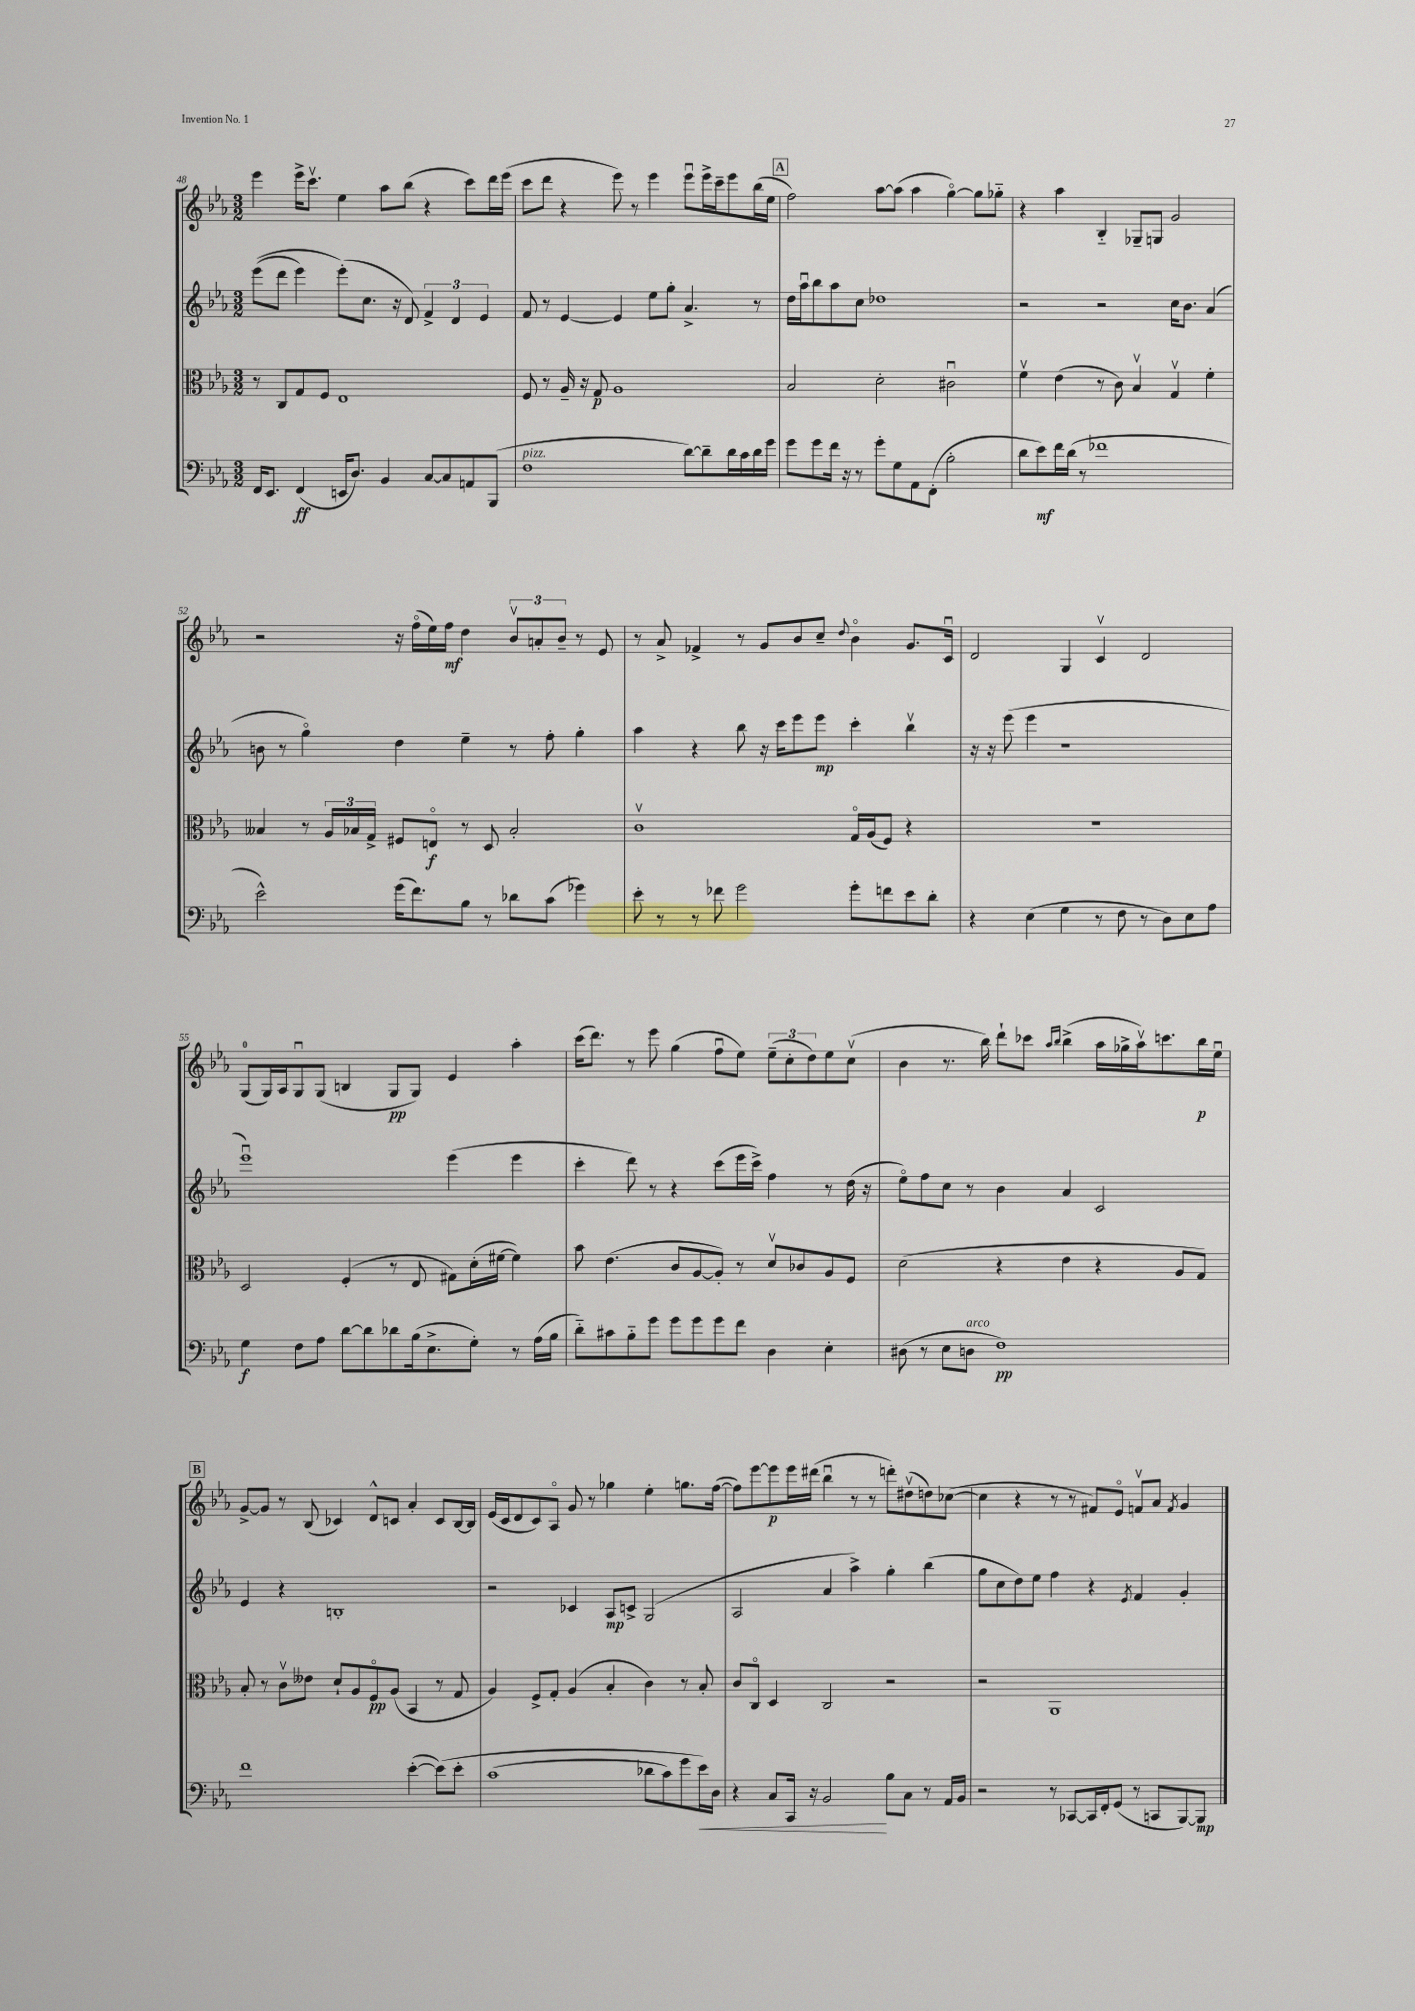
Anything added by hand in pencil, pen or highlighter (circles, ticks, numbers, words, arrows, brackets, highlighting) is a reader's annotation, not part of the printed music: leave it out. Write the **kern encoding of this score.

**kern	**dynam	**kern	**dynam	**kern	**dynam	**kern	**dynam
*part4	*part4	*part3	*part3	*part2	*part2	*part1	*part1
*staff4	*staff4	*staff3	*staff3	*staff2	*staff2	*staff1	*staff1
*clefF4	*	*clefC3	*	*clefG2	*	*clefG2	*
*k[b-e-a-]	*	*k[b-e-a-]	*	*k[b-e-a-]	*	*k[b-e-a-]	*
*M3/2	*	*M3/2	*	*M3/2	*	*M3/2	*
=48	=48	=48	=48	=48	=48	=48	=48
16FF/KL	.	8r	.	((8eee-\L	.	4eee-\	.
8.EE-/J	.	.	.	.	.	.	.
.	.	8C/L	.	8ddd\J	.	.	.
(4FF/	ff	8G/	.	4eee-\)	.	16eee-^\KL	.
.	.	.	.	.	.	8.cccv\J	.
.	.	8F/J	.	.	.	.	.
16EEn/KL	.	1E-	.	(8eee-'\L)	.	4ee-\	.
8.D/J)	.	.	.	.	.	.	.
.	.	.	.	8.cc\J	.	.	.
4BB-/	.	.	.	.	.	8aa-\L	.
.	.	.	.	16r	.	.	.
.	.	.	.	8d/)	.	(8bb-\J	.
[8C/L	.	.	.	6f^/	.	4r	.
8C/]	.	.	.	.	.	.	.
.	.	.	.	6d/	.	.	.
8AAn/	.	.	.	.	.	8ccc\L)	.
.	.	.	.	6e-/	.	.	.
(8BBB-/J	.	.	.	.	.	16ddd\L	.
.	.	.	.	.	.	(16eee-\JJ	.
=49	=49	=49	=49	=49	=49	=49	=49
!LO:TX:a:i:t=pizz.	!	!	!	!	!	!	!
1F	.	8F/	.	8f/	.	8ccc\L	.
.	.	8r	.	8r	.	8ddd\J	.
.	.	16A-~/	.	[4e-/	.	4r	.
.	.	16r	.	.	.	.	.
.	.	8G/	p	.	.	.	.
.	.	1A-	.	4e-/]	.	8eee-\)	.
.	.	.	.	.	.	8r	.
.	.	.	.	8ee-\L	.	4eee-\	.
.	.	.	.	8gg'\J	.	.	.
[8d\L)	.	.	.	4.a-^/	.	8eee-u\L	.
8d~\]	.	.	.	.	.	16eee-^\L	.
.	.	.	.	.	.	16ccc~\J	.
16d\L	.	.	.	.	.	8eee-\	.
16c\	.	.	.	.	.	.	.
16d\	.	.	.	8r	.	(16bb-\L	.
16g\JJ	.	.	.	.	.	16ee-\JJ	.
!!LO:REH:place=s1:t=A
=50	=50	=50	=50	=50	=50	=50	=50
8g\L	.	2B-/	.	16dd\LL	.	2ff\)	.
.	.	.	.	16aa-u\J	.	.	.
8g\	.	.	.	8bb-\	.	.	.
16f\Jk	.	.	.	8aa-\	.	.	.
16r	.	.	.	.	.	.	.
8r	.	.	.	8cc\J	.	.	.
8g'\L	.	2d'\	.	1dd-X	.	[8aa-\L	.
8G\	.	.	.	.	.	(8aa-\J]	.
8AA-\	.	.	.	.	.	4aa-\	.
(8FF'\J	.	.	.	.	.	.	.
2B-'\	.	2c#Xu\	.	.	.	[4gg\)	.
.	.	.	.	.	.	8gg\L]	.
.	.	.	.	.	.	8gg-X\J	.
=51	=51	=51	=51	=51	=51	=51	=51
8d\L	.	4fv\	.	2r	.	4r	.
8e-\)	mf	.	.	.	.	.	.
16f\L	.	(4e-\	.	.	.	4aa-\	.
(16d\JJ	.	.	.	.	.	.	.
8r	.	.	.	.	.	.	.
1f-X	.	8r	.	2r	.	4B-/	.
.	.	8c\)	.	.	.	.	.
.	.	4B-v/	.	.	.	8G-X~/L	.
.	.	.	.	.	.	8Gn/J	.
.	.	4Gv/	.	16cc\KL	.	2g/	.
.	.	.	.	8.b-\J	.	.	.
.	.	4f'\	.	(4a-/	.	.	.
!!LO:LB:g=z
=52	=52	=52	=52	=52	=52	=52	=52
2e-^^\)	.	4B--X/	.	8bn\	.	2r	.
.	.	.	.	8r	.	.	.
.	.	8r	.	4gg\)	.	.	.
.	.	24A-/LL	.	.	.	.	.
.	.	24B-X/	.	.	.	.	.
.	.	24G^/JJ	.	.	.	.	.
(16g\KL	.	8F#X/L	.	4dd\	.	16r	.
8.f\)	.	.	.	.	.	(16ff\LL	.
.	.	8En/J	f	.	.	16ee-\)	.
.	.	.	.	.	.	16ff\JJ	mf
8B-\J	.	8r	.	4ee-~\	.	4dd\	.
8r	.	8D/	.	.	.	.	.
8d-X\L	.	2B-'/	.	8r	.	12b-v/L	.
.	.	.	.	.	.	12an'/	.
(8c\J	.	.	.	8ff'\	.	.	.
.	.	.	.	.	.	12b-~/J	.
4g-X\)	.	.	.	4gg'\	.	8r	.
.	.	.	.	.	.	8e-/	.
=53	=53	=53	=53	=53	=53	=53	=53
8e-'\	.	1cv	.	4aa-\	.	8r	.
8r	.	.	.	.	.	8a-^/	.
8r	.	.	.	4r	.	4f-X^/	.
8f-X\	.	.	.	.	.	.	.
2g\	.	.	.	8bb-\	.	8r	.
.	.	.	.	16r	.	8g/L	.
.	.	.	.	16ccc\KL	.	.	.
.	.	.	.	8eee-\	.	8b-/	.
.	.	.	.	8eee-\J	mp	8cc~/J	.
.	.	.	.	.	.	8qqdd/	.
8g'\L	.	16G/LL	.	4ccc'\	.	4b-\	.
.	.	(16A-/J	.	.	.	.	.
8fn\	.	8F/J)	.	.	.	.	.
8e-\	.	4r	.	4bb-v\	.	8.g/L	.
8d'\J	.	.	.	.	.	.	.
.	.	.	.	.	.	16cu/Jk	.
=54	=54	=54	=54	=54	=54	=54	=54
4r	.	1.r	.	16r	.	2d/	.
.	.	.	.	16r	.	.	.
.	.	.	.	(8eee-\	.	.	.
(4E-\	.	.	.	4eee-\	.	.	.
4G\	.	.	.	1r	.	4G/	.
8r	.	.	.	.	.	4cv/	.
8F\	.	.	.	.	.	.	.
8r	.	.	.	.	.	2d/	.
8D\L)	.	.	.	.	.	.	.
8E-\	.	.	.	.	.	.	.
8A-\J	.	.	.	.	.	.	.
!!LO:LB:g=z
=55	=55	=55	=55	=55	=55	=55	=55
4G\	f	2D/	.	1eee-u)	.	(8G/L	.
.	.	.	.	.	.	16G/L)	.
.	.	.	.	.	.	16A-/J	.
8F\L	.	.	.	.	.	8Gu/	.
8A-\J	.	.	.	.	.	(8G/J	.
[8d\L	.	(4F'/	.	.	.	4Bn/	.
8d\]	.	.	.	.	.	.	.
8d-X\	.	8r	.	.	.	8G/L	pp
(16B-\k	.	8E-/	.	.	.	8G/J)	.
8.E-^\	.	.	.	.	.	.	.
.	.	8G#X\L)	.	(4eee-\	.	4e-/	.
8G'\J)	.	(16d'\L	.	.	.	.	.
.	.	[16f#X\JJ	.	.	.	.	.
8r	.	4f#\])	.	4eee-\	.	4aa-'\	.
(16A-\LL	.	.	.	.	.	.	.
16B-\JJ	.	.	.	.	.	.	.
=56	=56	=56	=56	=56	=56	=56	=56
8d\L)	.	8b-\	.	4ccc'\	.	(16ccc\KL	.
.	.	.	.	.	.	8.ddd\J)	.
8c#X\	.	(4.e-\	.	.	.	.	.
8B-\	.	.	.	8ddd\)	.	8r	.
8g\J	.	.	.	8r	.	8eee-\	.
8g\L	.	8c/L	.	4r	.	(4gg\	.
8g\	.	[8A-/	.	.	.	.	.
8g\	.	8A-'/J])	.	(8ccc\L	.	8ffu\L	.
8f\J	.	8r	.	16eee-\L	.	8ee-\J)	.
.	.	.	.	16ccc^\JJ)	.	.	.
4D\	.	8dv/L	.	4ff\	.	(12ee-~\L	.
.	.	.	.	.	.	12cc'\	.
.	.	8c-X/	.	.	.	.	.
.	.	.	.	.	.	12dd\)	.
4E-'\	.	8A-/	.	8r	.	8ee-\	.
.	.	8F/J	.	(16dd\	.	(8ccv\J	.
.	.	.	.	16r	.	.	.
=57	=57	=57	=57	=57	=57	=57	=57
(8D#X\	.	(2d\	.	8ee-\L)	.	4b-\	.
8r	.	.	.	8ff\	.	.	.
8E-\L	.	.	.	8cc\J	.	8.r	.
!LO:TX:a:i:t=arco	!	!	!	!	!	!	!
8Dn\J	.	.	.	8r	.	.	.
.	.	.	.	.	.	16bb-\)	.
1F)	pp	4r	.	4b-\	.	8ddd`\L	.
.	.	.	.	.	.	8ccc-X\J	.
.	.	.	.	.	.	16qqaa-/LL	.
.	.	.	.	.	.	16qqbb-/JJ	.
.	.	4e-\	.	4a-/	.	(4bb-^\	.
.	.	4r	.	2c/	.	16aa-\LL	.
.	.	.	.	.	.	16gg-X^\	.
.	.	.	.	.	.	16aa-v\J)	.
.	.	.	.	.	.	8.cccn\	.
.	.	8A-/L	.	.	.	.	.
.	.	8G/J)	.	.	.	16bb-\L	p
.	.	.	.	.	.	16ee-u\JJ	.
!!LO:LB:g=z
!!LO:REH:place=s1:t=B
=58	=58	=58	=58	=58	=58	=58	=58
1f	.	8B-'/	.	4e-/	.	[8g^/L	.
.	.	8r	.	.	.	8g/J]	.
.	.	8cv\L	.	4r	.	8r	.
.	.	8e--X\J	.	.	.	(8B-/	.
.	.	8d`/L	.	1Bn'	.	4c-X/)	.
.	.	8A-/	.	.	.	.	.
.	.	8F/	pp	.	.	8d^^/L	.
.	.	(8A-/J	.	.	.	8cn/J	.
([4e-'\	.	4BB-/	.	.	.	4a-'/	.
(8e-\L])	.	8r	.	.	.	8c/L	.
8e-'\J	.	8G/	.	.	.	[16B-/L	.
.	.	.	.	.	.	16B-/JJ]	.
=59	=59	=59	=59	=59	=59	=59	=59
(1c	.	4A-/)	.	2r	.	(16e-/LL	.
.	.	.	.	.	.	16c/J	.
.	.	.	.	.	.	8d/	.
.	.	8F^/L	.	.	.	8c/)	.
.	.	8G'/J	.	.	.	8A-/J	.
.	.	(4A-/	.	4c-X/	.	8g/	.
.	.	.	.	.	.	8r	.
.	.	4B-'/	.	8A-/L	mp	4gg-X\	.
.	.	.	.	8cn^/J	.	.	.
8d-X\L	.	4c\)	.	(2G/	.	4ee-'\	.
8c\)	.	.	.	.	.	.	.
8g\	.	8r	.	.	.	8.ggn\L	.
!	!LO:HP:b	!	!	!	!	!	!
16e-\L)	<	8B-'/	.	.	.	.	.
16D\JJ	.	.	.	.	.	([16ff\Jk	.
=60	=60	=60	=60	=60	=60	=60	=60
4r	.	8c/L	.	2A-/	.	8ff\L])	.
.	.	8C/J	.	.	.	[8eee-\	.
8C/L	.	4D/	.	.	.	8eee-\]	p
16CC/Jk	.	.	.	.	.	16eee-\L	.
16r	.	.	.	.	.	(16ddd#X\JJ	.
2BB-/	.	2C/	.	4a-/	.	4bb-u\	.
.	.	.	.	4aa-^\)	.	8r	.
.	.	.	.	.	.	8r	.
8B-\L	[	2r	.	4gg'\	.	8dddn'\L)	.
8C\J	.	.	.	.	.	(8dd#Xv\	.
8r	.	.	.	(4bb-\	.	8ddn\)	.
16AA-/LL	.	.	.	.	.	([8cc-X\J	.
16BB-/JJ	.	.	.	.	.	.	.
=61	=61	=61	=61	=61	=61	=61	=61
2r	.	2r	.	8gg\L	.	4cc-\]	.
.	.	.	.	8cc\	.	.	.
.	.	.	.	8dd\)	.	4r	.
.	.	.	.	8ee-\J	.	.	.
8r	.	1AA-	.	4ff\	.	8r	.
[8CC-X/L	.	.	.	.	.	8r	.
16CC-/L]	.	.	.	4r	.	8f#X/L)	.
16FF'/J	.	.	.	.	.	.	.
(8GG/J	.	.	.	.	.	8e-/J	.
.	.	.	.	8qe-/	.	.	.
8r	.	.	.	4f/	.	8fnv/L	.
8CCn/L	.	.	.	.	.	8a-/J	.
.	.	.	.	.	.	8qf/	.
[8BBB-/)	.	.	.	4g'/	.	4g/	.
8BBB-/J]	mp	.	.	.	.	.	.
==	==	==	==	==	==	==	==
*-	*-	*-	*-	*-	*-	*-	*-
